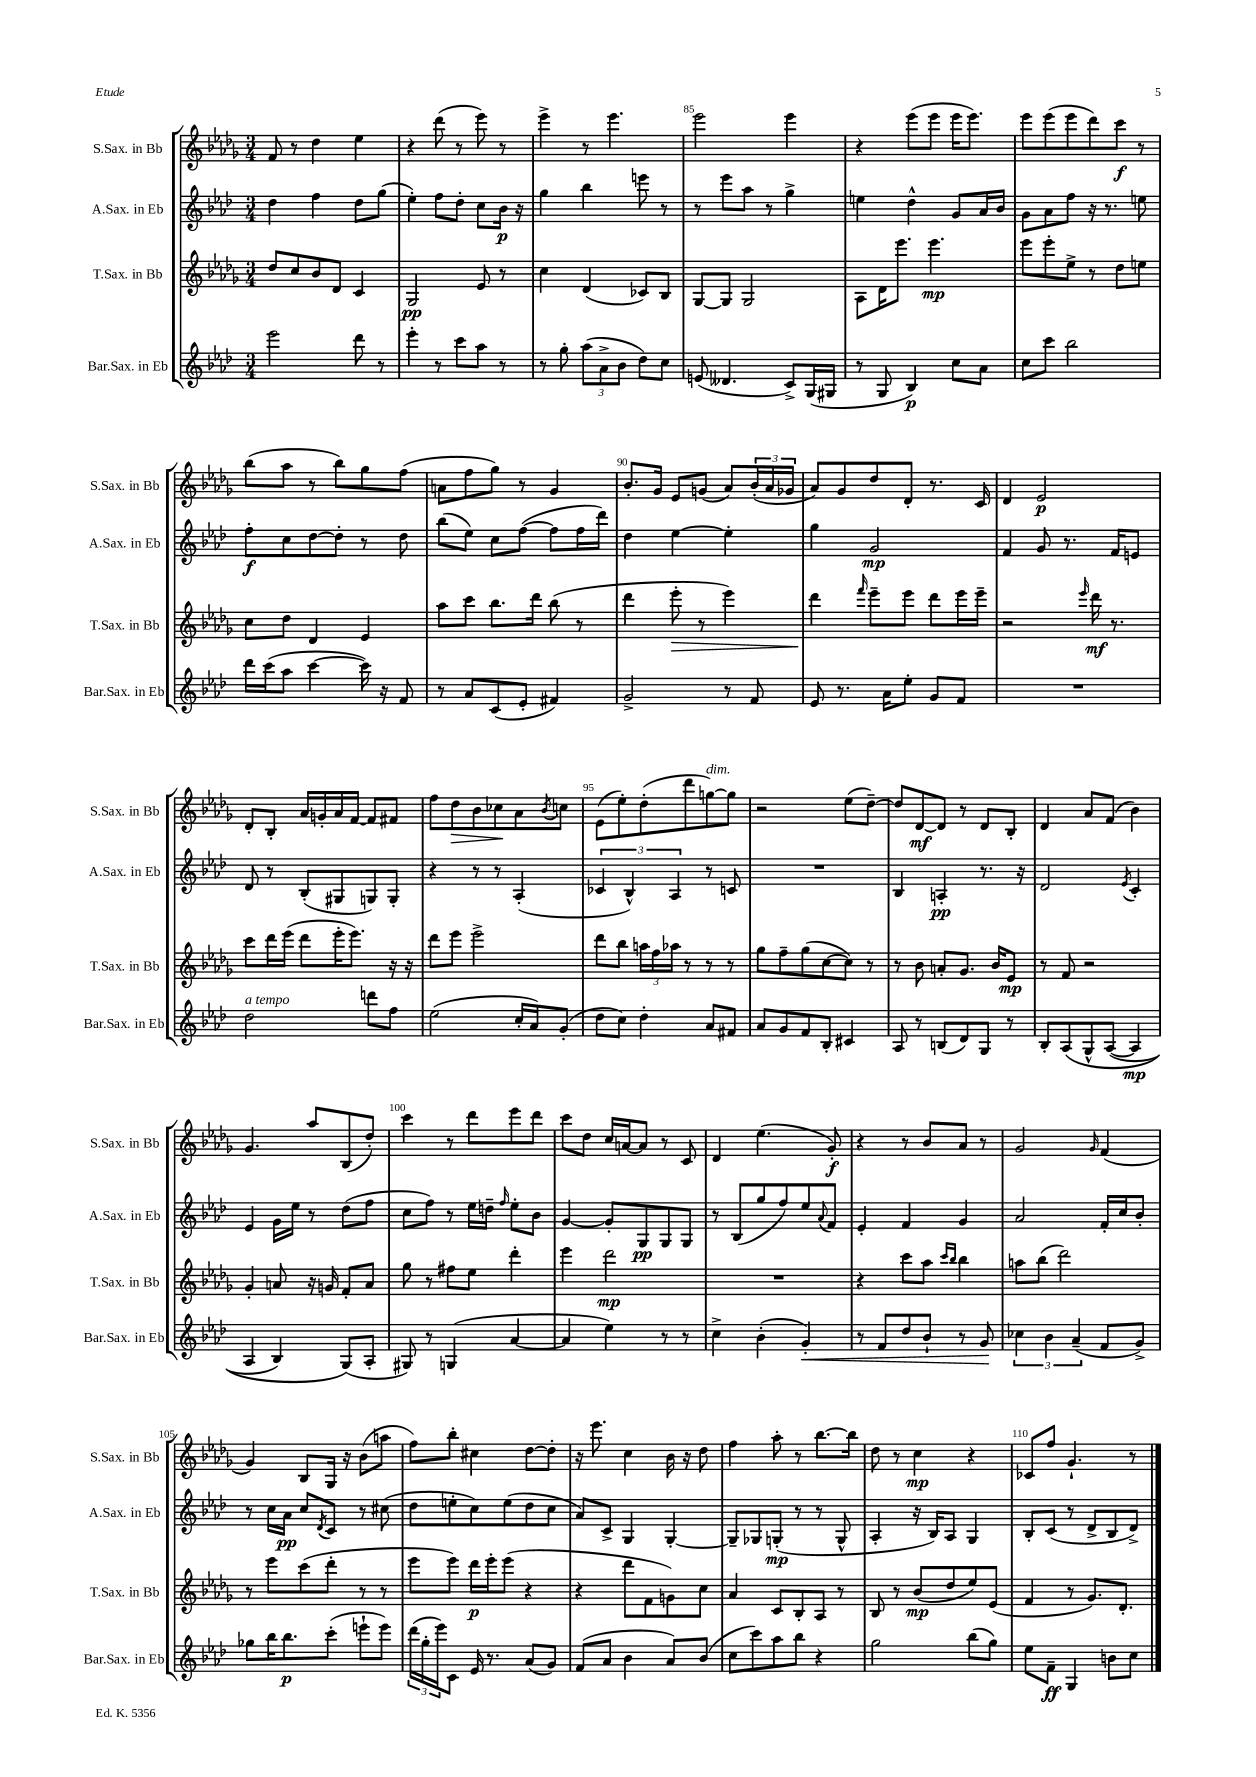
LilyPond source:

<<
\new StaffGroup <<
\new Staff = "s0" \with { instrumentName = "S.Sax. in Bb" shortInstrumentName = "S.Sax. in Bb" } {
    \clef treble \key des \major \numericTimeSignature \time 3/4
    f'8 r8 des''4 ees''4 |
    r4 des'''8( r8 ees'''8) r8 |
    ees'''4-> r8 ees'''4. |
    ees'''2 ees'''4 |
    r4 ees'''8( ees'''8 ees'''16 ees'''8.) |
    ees'''8 ees'''8( ees'''8 des'''8) c'''8\f r8 |
    bes''8( aes''8 r8 bes''8) ges''8 f''8( |
    a'8 f''8 ges''8) r8 ges'4 |
    bes'8.-. ges'16 ees'8 g'8( aes'8) \tuplet 3/2 { bes'16-.( aes'16 ges'16 } |
    aes'8) ges'8 des''8 des'8-. r8. c'16 |
    des'4 ees'2\p |
    des'8-. bes8-. aes'16 g'16-. aes'16 f'16~ f'8 fis'8 |
    f''8 des''8\> bes'8 ces''8\! aes'8 \acciaccatura { bes'8 } c''8 |
    ees'8( ees''8-.) des''8-.( des'''8 g''8~^\markup { \italic "dim." }) g''8 |
    r2 ees''8( des''8~--) |
    des''8 des'8~\mf des'8 r8 des'8 bes8-. |
    des'4 aes'8 f'8( bes'4) |
    ges'4. aes''8 bes8( des''8-.) |
    c'''4 r8 des'''8 ees'''8 des'''8 |
    c'''8 des''8 c''16 a'16~ a'8 r8 c'8 |
    des'4 ees''4.( ges'8-.\f) |
    r4 r8 bes'8 aes'8 r8 |
    ges'2 \grace { ges'16 } f'4( |
    ges'4) bes8 ges16 r16 bes'8( a''8 |
    f''8) bes''8-. cis''4 des''8~ des''8-. |
    r16 ees'''8. c''4 bes'16 r16 des''8 |
    f''4 aes''8-. r8 bes''8.~ bes''16 |
    des''8 r8 c''4\mp r4 |
    ces'8 f''8 ges'4.-! r8 \bar "|." |
}
\new Staff = "s1" \with { instrumentName = "A.Sax. in Eb" shortInstrumentName = "A.Sax. in Eb" } {
    \clef treble \key aes \major \numericTimeSignature \time 3/4
    des''4 f''4 des''8 g''8( |
    ees''4-.) f''8 des''8-. c''8 bes'16\p r16 |
    g''4 bes''4 e'''8 r8 |
    r8 ees'''8 aes''8 r8 g''4-> |
    e''4 des''4-^ g'8 aes'16 bes'16 |
    g'8 aes'8 f''8 r16 r8. e''8 |
    f''8-.\f c''8 des''8~ des''8-. r8 des''8 |
    bes''8( ees''8) c''8 f''8~( f''8 f''16 des'''16) |
    des''4 ees''4~ ees''4-. |
    g''4 g'2\mp |
    f'4 g'8 r8. f'16 e'8 |
    des'8 r8 bes8-.( gis8 g8) g8-. |
    r4 r8 r8 aes4-.( |
    \tuplet 3/2 { ces'4 bes4-^) aes4 } r8 c'8 |
    R2. |
    bes4 a4-.\pp r8. r16 |
    des'2 \acciaccatura { ees'8 } c'4-. |
    ees'4 g'16 ees''16 r8 des''8( f''8 |
    c''8 f''8) r8 ees''16 d''16-- \grace { f''16 } ees''8-. bes'8 |
    g'4~ g'8-. g8\pp g8 g8 |
    r8 bes8( g''8 f''8) ees''8 \appoggiatura { aes'8 } f'8 |
    ees'4-. f'4 g'4 |
    aes'2 f'16-. c''16 bes'8-. |
    r8 c''16 aes'16\pp c''8 \acciaccatura { des'8 } c'8 r8 cis''8( |
    des''8 e''8-. c''8) e''8( des''8 c''8 |
    aes'8) c'8-> g4 g4~-. |
    g8-- ges8 g8-.\mp( r8 r8 g8-^ |
    aes4-. r16 bes16) aes8 g4 |
    bes8-. c'8( r8 des'8-> bes8 des'8->) \bar "|." |
}
\new Staff = "s2" \with { instrumentName = "T.Sax. in Bb" shortInstrumentName = "T.Sax. in Bb" } {
    \clef treble \key des \major \numericTimeSignature \time 3/4
    des''8 c''8 bes'8 des'8 c'4 |
    ges2\pp ees'8 r8 |
    c''4 des'4( ces'8) bes8 |
    ges8~ ges8 ges2 |
    aes8 des'16 ees'''8. ees'''4.\mp |
    ees'''8 ees'''8-. ees''8-> r8 des''8 e''8 |
    c''8 des''8 des'4 ees'4 |
    aes''8 c'''8 bes''8. des'''16 bes''8( r8 |
    des'''4 ees'''8-.\> r8 ees'''4) |
    des'''4\! \grace { f'''16 } ees'''8-- ees'''8 des'''8 ees'''16 ees'''16-- |
    r2 \grace { ees'''16 } des'''16\mf r8. |
    c'''8 des'''16 ees'''16( des'''8 ees'''16-. ees'''8.) r16 r16 |
    des'''8 ees'''8 ees'''2-> |
    des'''8 bes''8 \tuplet 3/2 { a''16 f''16 aes''16 } r8 r8 r8 |
    ges''8 f''8-- ges''8( c''8~ c''8) r8 |
    r8 bes'8 a'8-. ges'8. bes'16 ees'8\mp |
    r8 f'8 r2 |
    ges'4-. a'8 r16 g'16 f'8-. a'8 |
    ges''8 r8 fis''8 ees''8 des'''4-. |
    ees'''4 des'''2\mp |
    R2. |
    r4 c'''8 aes''8 \grace { c'''16 bes''16 } bes''4 |
    a''8 bes''8( des'''2) |
    r8 ees'''8 c'''8( des'''8-. r8 r8 |
    ees'''8 ees'''8) des'''16\p ees'''16-. ees'''8( r4 |
    r4 des'''8 f'8 g'8) c''8 |
    aes'4 c'8 bes8-. aes8 r8 |
    bes8 r8 bes'8\mp( des''8 ees''8) ees'8( |
    f'4 r8 ges'8.) des'8.-. \bar "|." |
}
\new Staff = "s3" \with { instrumentName = "Bar.Sax. in Eb" shortInstrumentName = "Bar.Sax. in Eb" } {
    \clef treble \key aes \major \numericTimeSignature \time 3/4
    ees'''2 des'''8 r8 |
    ees'''4-. r8 c'''8 aes''8 r8 |
    r8 g''8-. \tuplet 3/2 { aes''8( aes'8-> bes'8 } des''8) c''8 |
    e'8( deses'4. c'8->) g16( gis16 |
    r8 g8 bes4\p) c''8 aes'8 |
    c''8 c'''8 bes''2 |
    des'''16 c'''16( aes''8 c'''4~ c'''16) r16 f'8 |
    r8 aes'8 c'8( ees'8-. fis'4) |
    g'2-> r8 f'8 |
    ees'8 r8. aes'16 ees''8-. g'8 f'8 |
    R2. |
    des''2^\markup { \italic "a tempo" } d'''8 f''8 |
    ees''2( c''16-. aes'16) g'8-.( |
    des''8 c''8) des''4-. aes'8 fis'8 |
    aes'8 g'8 f'8 bes8-. cis'4 |
    aes8 r8 b8( des'8) g8 r8 |
    bes8-. aes8\( g8-^ aes8~( aes4\mp |
    aes4 bes4) g8(\) aes8-. |
    gis8) r8 g4( aes'4~ |
    aes'4 ees''4) r8 r8 |
    c''4-> bes'4-.( g'4-.\<) |
    r8 f'8 des''8 bes'8-! r8 g'8\! |
    \tuplet 3/2 { ces''4 bes'4 aes'4--( } f'8 g'8->) |
    ges''8 bes''16 bes''8.\p c'''8-.( e'''8-! e'''8) |
    \tuplet 3/2 { des'''16( g''16-. ees'''16) } c'8 ees'16 r8. aes'8( g'8) |
    f'8( aes'8 bes'4 aes'8) bes'8( |
    c''8 c'''8) aes''8 bes''8 r4 |
    g''2 bes''8( g''8) |
    ees''8 f'8--\ff g4 b'8 c''8 \bar "|." |
}
>>
>>
\layout { \context { \Score currentBarNumber = #82 \override BarNumber.break-visibility = ##(#f #t #t) barNumberVisibility = #(every-nth-bar-number-visible 5) } }
